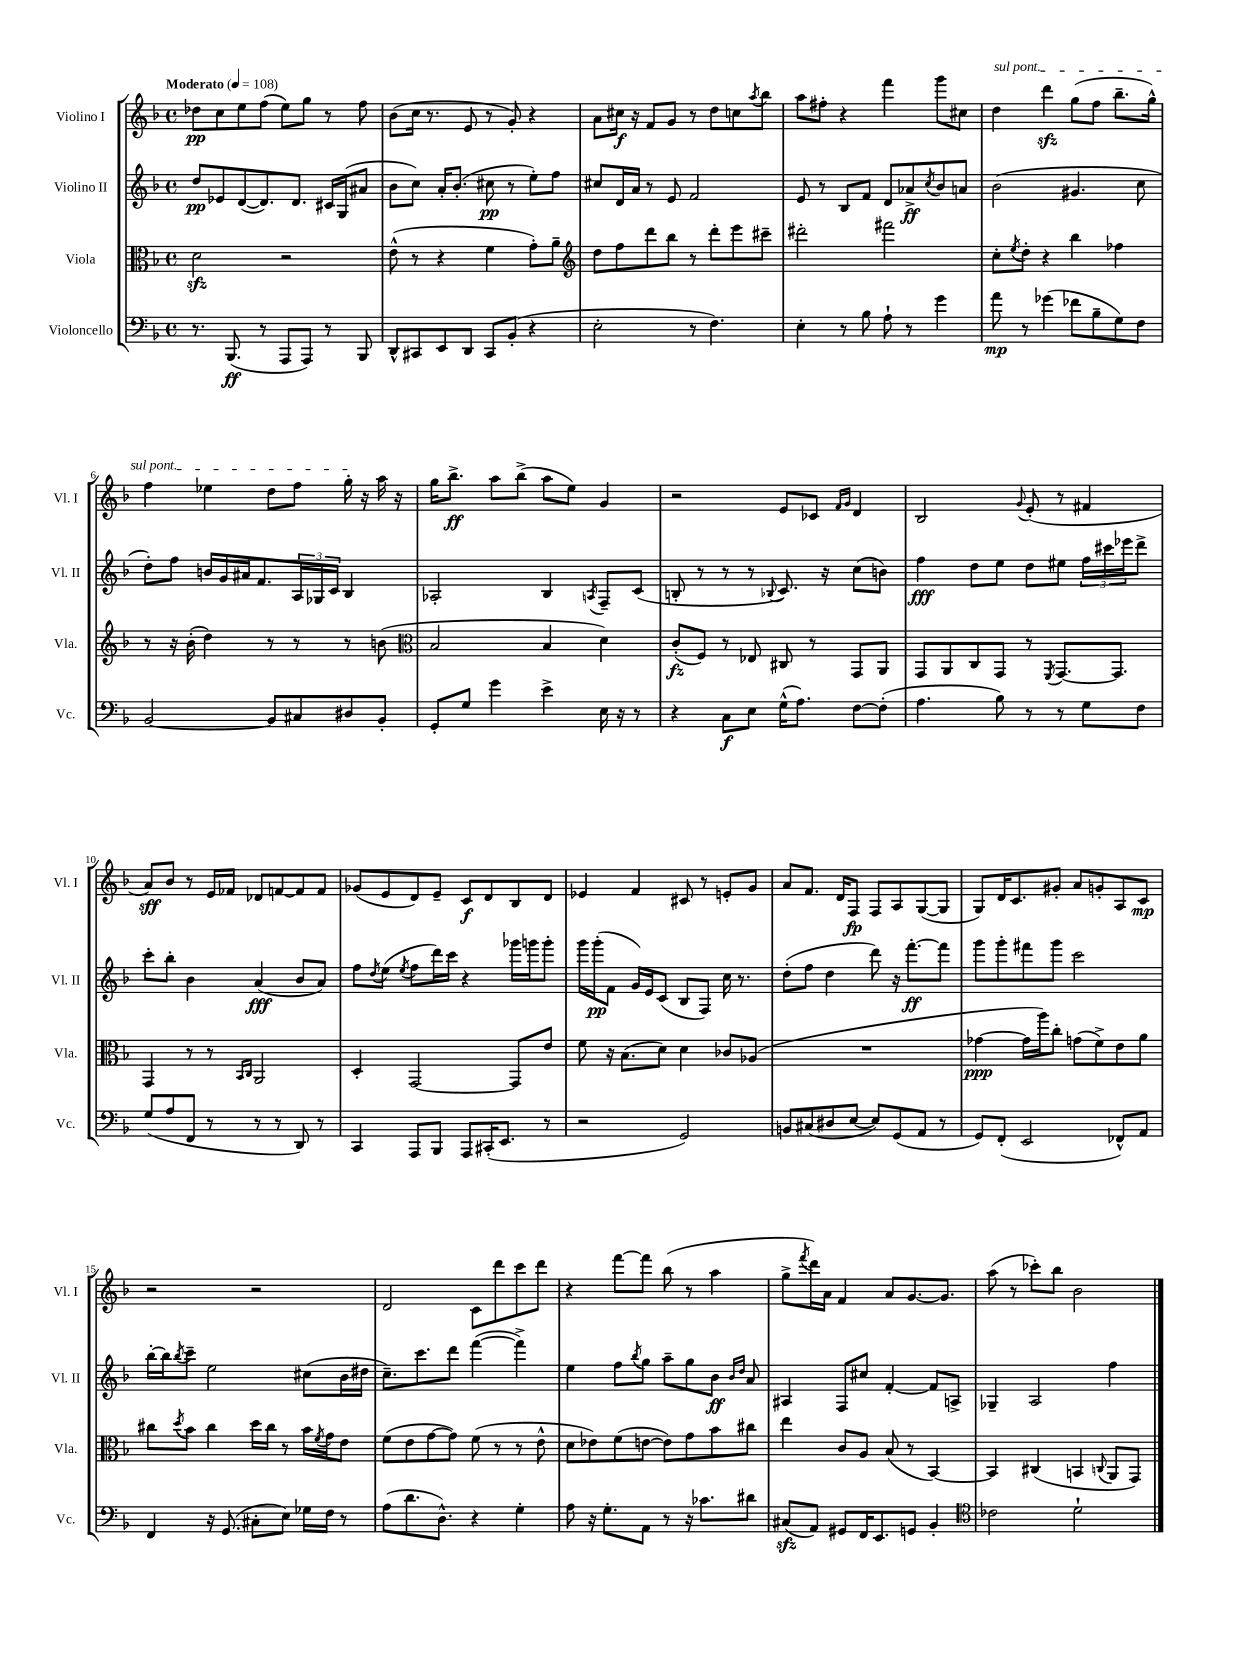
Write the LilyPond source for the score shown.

<<
\new StaffGroup <<
\new Staff = "s0" \with { instrumentName = "Violino I" shortInstrumentName = "Vl. I" } {
    \clef treble \key f \major \defaultTimeSignature \time 4/4 \tempo "Moderato" 4 = 108
    des''8\pp c''8 e''8 f''8( e''8) g''8 r8 f''8 |
    bes'8( c''16 r8. e'8 r8 g'8-.) r4 |
    a'8 cis''16\f r16 f'8 g'8 r8 d''8 c''8 \acciaccatura { a''8 } bes''8 |
    a''8 fis''8-. r4 f'''4 g'''8 cis''8 |
    \once \override TextSpanner.bound-details.left.text = \markup { \italic "sul pont." } d''4\startTextSpan d'''4\sfz g''8( f''8 bes''8.-- g''16-^) |
    f''4 ees''4 d''8 f''8 g''16-.\stopTextSpan r16 a''16 r16 |
    g''16 bes''8.->\ff a''8 bes''8->( a''8 e''8) g'4 |
    r2 e'8 ces'8 \grace { f'16 g'16 } d'4 |
    bes2 \appoggiatura { g'8 } e'8-.( r8 fis'4 |
    a'8\sff) bes'8 r8 e'16 fes'16 des'8 f'8~ f'8 f'8 |
    ges'8( e'8 d'8) e'8-- c'8\f d'8 bes8 d'8 |
    ees'4 f'4 cis'8 r8 e'8-. g'8 |
    a'8 f'8. d'16 f8\fp f8 a8 g8~( g8 |
    g8) d'16 c'8. gis'8-. a'8 g'8-. a8 c'8\mp |
    r2 r2 |
    d'2 c'8 d'''8 c'''8 d'''8 |
    r4 f'''8~ f'''8 bes''8( r8 a''4 |
    g''8-> \acciaccatura { f'''8 } d'''16) a'16 f'4 a'8 g'8.~ g'8. |
    a''8( r8 ces'''8-.) bes''8 bes'2 \bar "|." |
}
\new Staff = "s1" \with { instrumentName = "Violino II" shortInstrumentName = "Vl. II" } {
    \clef treble \key f \major \defaultTimeSignature \time 4/4
    d''8\pp ees'8 d'8~( d'8.) d'8. cis'16 g16( ais'8 |
    bes'8 c''8) a'16-. bes'8.-.( cis''8\pp r8 e''8-.) f''8 |
    cis''8 d'16 a'16 r8 e'8 f'2 |
    e'8 r8 bes8 f'8 d'8 aes'8->\ff \acciaccatura { c''8 } bes'8 a'8 |
    bes'2( gis'4. c''8 |
    d''8-.) f''8 b'16 g'16 ais'16 f'8. \tuplet 3/2 { a16 ges16 c'16 } bes4 |
    aes2-. bes4 \acciaccatura { a8 } f8-- c'8( |
    b8-. r8 r8 r8 \appoggiatura { bes8 } c'8.) r16 c''8( b'8) |
    f''4\fff d''8 e''8 d''8 eis''8 \tuplet 3/2 { f''16 cis'''16 ees'''16 } d'''8-> |
    c'''8-. bes''8-. bes'4 a'4\fff( bes'8 a'8) |
    f''8 \acciaccatura { d''8 } e''8( \acciaccatura { e''8 } f''8 d'''16) c'''16 r4 ges'''16 g'''16 g'''8-. |
    g'''16 g'''16-.\pp( f'8 g'16) e'16 c'8( bes8 f8) c''16 r8. |
    d''8-.( f''8 d''4 d'''8) r16 f'''8.~-.\ff f'''8 |
    g'''8 g'''8-. fis'''8 g'''8 c'''2 |
    bes''16~-. bes''16 \acciaccatura { bes''8 } c'''8-- e''2 cis''8( bes'16 dis''16 |
    c''8.--) c'''8. d'''8 f'''4~( f'''4->) |
    e''4 f''8 \acciaccatura { bes''8 } g''8 a''8-- g''8 bes'8\ff \grace { bes'16 d''16 } a'8 |
    ais4 f8 cis''8 f'4~-. f'8 a8-> |
    ges4-- a2 f''4 \bar "|." |
}
\new Staff = "s2" \with { instrumentName = "Viola" shortInstrumentName = "Vla." } {
    \clef alto \key f \major \defaultTimeSignature \time 4/4
    d'2\sfz r2 |
    e'8-^( r8 r4 f'4 g'8-.) a'8-- |
    \clef treble d''8 f''8 d'''8 bes''8 r8 d'''8-. e'''8 cis'''8-- |
    dis'''2-. fis'''2 |
    c''8-. \acciaccatura { e''8 } d''8-. r4 bes''4 fes''4 |
    r8 r16 bes'16-.( d''4) r8 r8 r8 b'8( |
    \clef alto bes2 bes4 d'4) |
    c'8-.\fz( f8) r8 ees8 cis8 r8 g,8 a,8 |
    g,8 a,8 c8 g,8 r8 \acciaccatura { f,8 } g,8.~ g,8. |
    g,4 r8 r8 \grace { bes,16 c16 } a,2 |
    d4-. g,2~ g,8 e'8 |
    f'8 r16 bes8.( d'8) d'4 ces'8 aes8( |
    R1 |
    ges'4~\ppp ges'16 a''16) c''8-. g'8( f'8->) e'8 a'8 |
    cis''8 \acciaccatura { d''8 } bes'8 cis''4 d''16 cis''16 r8 bes'16 \acciaccatura { f'8 } g'16 e'8 |
    f'8( e'8 g'8~ g'8) f'8( r8 r8 e'8-^ |
    d'8 ees'8) f'8( e'8~ e'8) g'8 bes'8 cis''8 |
    e''4 c'8 a8 bes8( r8 bes,4~) |
    bes,4 cis4( b,4 \appoggiatura { c8 } a,8 g,8) \bar "|." |
}
\new Staff = "s3" \with { instrumentName = "Violoncello" shortInstrumentName = "Vc." } {
    \clef bass \key f \major \defaultTimeSignature \time 4/4
    r8. bes,,8.\ff( r8 a,,8 a,,8) r8 bes,,8 |
    d,8-^ cis,8 e,8 d,8 cis,8 bes,8-.( r4 |
    e2-. r8 f4.) |
    e4-. r8 bes8 a8-! r8 g'4 |
    a'8\mp r8 ges'4( fes'8 bes8-- g8) f8 |
    bes,2~ bes,8 cis8 dis8 bes,8-. |
    g,8-. g8 g'4 e'4-> e16 r16 r8 |
    r4 c8\f e8 g16-^( a8.) f8~ f8-.( |
    a4. bes8) r8 r8 g8 f8 |
    g8( a8 f,8 r8 r8 r8 d,8) r8 |
    c,4 a,,8 bes,,8 a,,8 cis,16-.( e,8. r8 |
    r2 g,2) |
    b,8 cis8( dis8 e8~ e8) g,8( a,8 r8 |
    g,8) f,8-.( e,2 fes,8-^) a,8 |
    f,4 r16 g,8.( cis8-. e8) ges16 f16 r8 |
    a8( d'8. d8.-^) r4 g4-. |
    a8 r16 g8.-. a,8 r8 r16 ces'8. dis'8 |
    cis8\sfz( a,8) gis,8 f,16 e,8. g,8 bes,4-. |
    \clef tenor ces'2 d'2-! \bar "|." |
}
>>
>>
